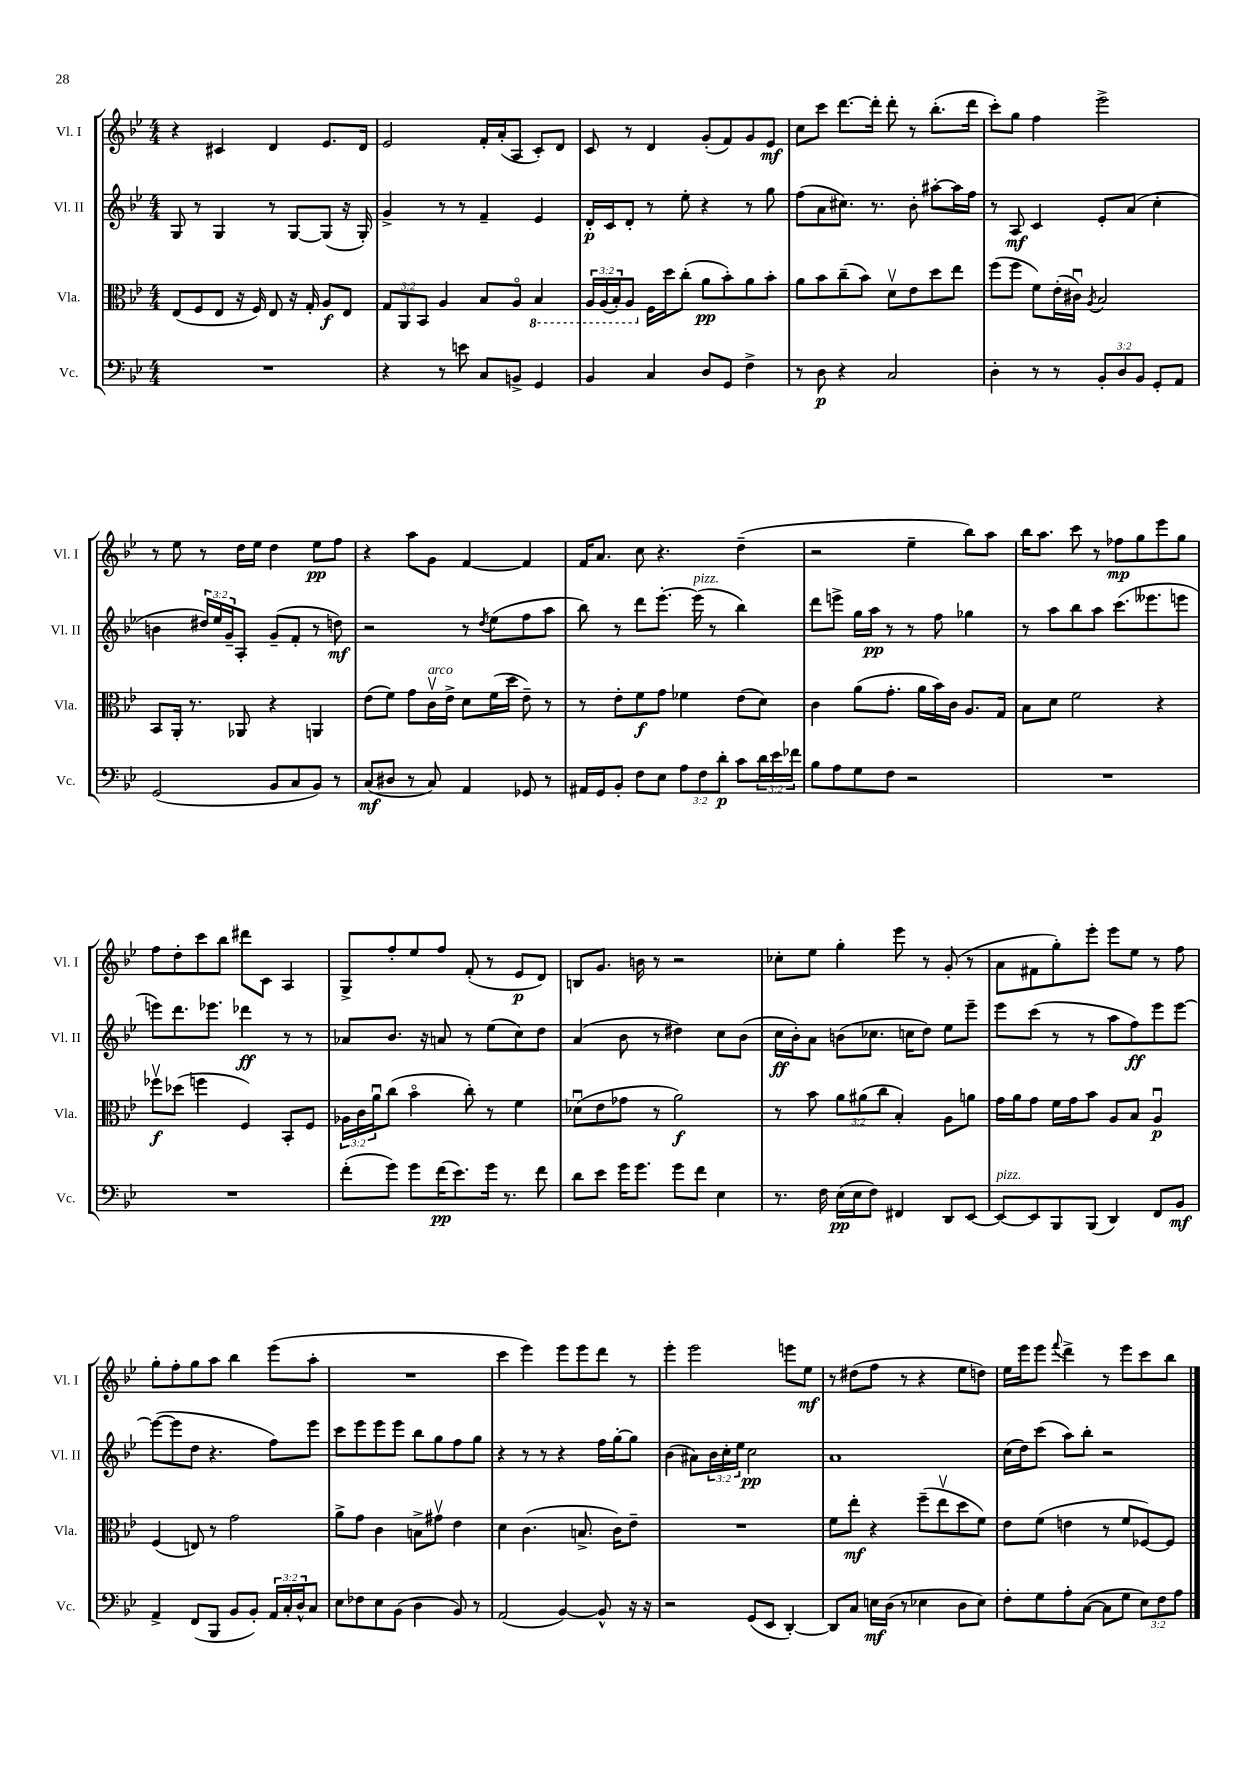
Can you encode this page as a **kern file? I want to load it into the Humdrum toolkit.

**kern	**dynam	**kern	**dynam	**kern	**dynam	**kern	**dynam
*part4	*part4	*part3	*part3	*part2	*part2	*part1	*part1
*staff4	*staff4	*staff3	*staff3	*staff2	*staff2	*staff1	*staff1
*I"Vc.	*	*I"Vla.	*	*I"Vl. II	*	*I"Vl. I	*
*I'Vc.	*	*I'Vla.	*	*I'Vl. II	*	*I'Vl. I	*
*clefF4	*	*clefC3	*	*clefG2	*	*clefG2	*
*k[b-e-]	*	*k[b-e-]	*	*k[b-e-]	*	*k[b-e-]	*
*M4/4	*	*M4/4	*	*M4/4	*	*M4/4	*
=43	=43	=43	=43	=43	=43	=43	=43
1r	.	(8E-/L	.	8G/	.	4r	.
.	.	8F/	.	8r	.	.	.
.	.	8E-/J	.	4G/	.	4c#X/	.
.	.	16r	.	.	.	.	.
.	.	16F/)	.	.	.	.	.
.	.	8E-/	.	8r	.	4d/	.
.	.	16r	.	[8G/L	.	.	.
.	.	16G'/	.	.	.	.	.
.	.	8A/L	f	(8G/J]	.	8.e-/L	.
.	.	8E-/J	.	16r	.	.	.
.	.	.	.	16G'/)	.	16d/Jk	.
=44	=44	=44	=44	=44	=44	=44	=44
4r	.	12G/L	.	4g^/	.	2e-/	.
.	.	12AA/	.	.	.	.	.
.	.	12BB-/J	.	.	.	.	.
8r	.	4A/	.	8r	.	.	.
8en\	.	.	.	8r	.	.	.
8C/L	.	8B-/L	.	4f~/	.	16f'/LL	.
.	.	.	.	.	.	(16a'/J	.
8BBn^/J	.	8A/J	.	.	.	8A/J	.
*	*	*8ba	*	*	*	*	*
4GG/	.	4BB-/	.	4e-/	.	8c'/L)	.
.	.	.	.	.	.	8d/J	.
=45	=45	=45	=45	=45	=45	=45	=45
4BB-/	.	24AA/LL	.	16d'/LL	p	8c/	.
.	.	(24AA/	.	.	.	.	.
.	.	.	.	16c/J	.	.	.
.	.	24BB-'/J)	.	.	.	.	.
.	.	8AA/J	.	8d'/J	.	8r	.
*	*	*X8ba	*	*	*	*	*
4C/	.	16F\LL	.	8r	.	4d/	.
.	.	16dd\J	.	.	.	.	.
.	.	(8cc'\J	.	8ee-'\	.	.	.
8D/L	.	8a\L	pp	4r	.	(8g'/L	.
8GG/J	.	8b-'\)	.	.	.	8f/)	.
4F^\	.	8a\	.	8r	.	8g/	.
.	.	8b-'\J	.	8gg\	.	8e-/J	mf
=46	=46	=46	=46	=46	=46	=46	=46
8r	.	8a\L	.	(8ff\L	.	8cc\L	.
8D\	p	8b-\	.	8a\	.	8ccc\J	.
4r	.	(8cc~\	.	8.cc#X\J)	.	[8.ddd\L	.
.	.	8b-\J)	.	.	.	.	.
.	.	.	.	8.r	.	16ddd'\Jk]	.
2C/	.	8dv\L	.	.	.	8ddd'\	.
.	.	8e-\	.	8b-'\	.	8r	.
.	.	8dd\	.	[8aa#X'\L	.	(8.bb-'\L	.
.	.	8ee-\J	.	16aa#\L]	.	.	.
.	.	.	.	16ff\JJ	.	16ddd\Jk	.
=47	=47	=47	=47	=47	=47	=47	=47
4D'\	.	(8ff\L	.	8r	.	8ccc'\L)	.
.	.	8ff\J	.	8A/	mf	8gg\J	.
8r	.	8f\L)	.	4c/	.	4ff\	.
8r	.	(16e-'\L	.	.	.	.	.
.	.	16c#Xu\JJ)	.	.	.	.	.
.	.	8qA/	.	.	.	.	.
12BB-'/L	.	2B-/	.	8e-'/L	.	2eee-^\	.
12D/	.	.	.	.	.	.	.
.	.	.	.	(8a/J	.	.	.
12BB-/J	.	.	.	.	.	.	.
8GG'/L	.	.	.	4cc'\	.	.	.
8AA/J	.	.	.	.	.	.	.
!!LO:LB:g=z
=48	=48	=48	=48	=48	=48	=48	=48
(2GG/	.	8BB-/L	.	4bn\	.	8r	.
.	.	16AA'/Jk	.	.	.	8ee-\	.
.	.	8.r	.	.	.	.	.
.	.	.	.	24dd#X/LL)	.	8r	.
.	.	.	.	24ee-/	.	.	.
.	.	.	.	24g~/J	.	.	.
.	.	8AA-X/	.	8A'/J	.	16dd\LL	.
.	.	.	.	.	.	16ee-\JJ	.
8BB-/L	.	4r	.	(8g~/L	.	4dd\	.
8C/	.	.	.	8f'/J	.	.	.
8BB-/J)	.	4AAn/	.	8r	.	8ee-\L	pp
8r	.	.	.	8ddn\)	mf	8ff\J	.
=49	=49	=49	=49	=49	=49	=49	=49
(8C/L	mf	(8e-\L	.	2r	.	4r	.
8D#X/J	.	8f\J)	.	.	.	.	.
8r	.	8g\L	.	.	.	8aa\L	.
!	!	!LO:TX:a:i:t=arco	!	!	!	!	!
8C/)	.	16cv\L	.	.	.	8g\J	.
.	.	16e-^\JJ	.	.	.	.	.
4AA/	.	8d\L	.	8r	.	[4f/	.
.	.	.	.	8qdd/	.	.	.
.	.	(16f\L	.	(8ee-\L	.	.	.
.	.	16dd\JJ	.	.	.	.	.
8GG-X/	.	8e-~\)	.	8ff\	.	4f/]	.
8r	.	8r	.	8aa\J	.	.	.
=50	=50	=50	=50	=50	=50	=50	=50
16AA#X/LL	.	8r	.	8bb-\)	.	16f/KL	.
16GG/J	.	.	.	.	.	8.a/J	.
8BB-'/J	.	8e-'\L	.	8r	.	.	.
8F\L	.	8f\	f	8ddd\L	.	8cc\	.
8E-\J	.	8g\J	.	[8.eee-'\J	.	4.r	.
12A\L	.	4f-X\	.	.	.	.	.
!	!	!	!	!LO:TX:a:i:t=pizz.	!	!	!
.	.	.	.	(16eee-\]	.	.	.
12F\	.	.	.	.	.	.	.
.	.	.	.	8r	.	.	.
12d'\J	p	.	.	.	.	.	.
8c\L	.	(8e-\L	.	4bb-\)	.	(4dd~\	.
24d\L	.	8d\J)	.	.	.	.	.
24e-\	.	.	.	.	.	.	.
24f-X\JJ	.	.	.	.	.	.	.
=51	=51	=51	=51	=51	=51	=51	=51
8B-\L	.	4c\	.	8ddd\L	.	2r	.
8A\	.	.	.	8eeen^\J	.	.	.
8G\	.	(8a\L	.	16gg\LL	.	.	.
.	.	.	.	16aa\JJ	pp	.	.
8F\J	.	8.g'\J	.	8r	.	.	.
2r	.	.	.	8r	.	4ee-~\	.
.	.	16a\LL	.	.	.	.	.
.	.	16b-\)	.	8ff\	.	.	.
.	.	16c\JJ	.	.	.	.	.
.	.	8.A/L	.	4gg-X\	.	8bb-\L)	.
.	.	.	.	.	.	8aa\J	.
.	.	16G/Jk	.	.	.	.	.
=52	=52	=52	=52	=52	=52	=52	=52
1r	.	8B-\L	.	8r	.	16bb-\KL	.
.	.	.	.	.	.	8.aa\J	.
.	.	8d\J	.	8aa\L	.	.	.
.	.	2f\	.	8bb-\	.	8ccc\	.
.	.	.	.	8aa\J	.	8r	.
.	.	.	.	(8.ccc\L	.	8ff-X\L	mp
.	.	.	.	.	.	8gg\	.
.	.	.	.	8.eee--X\	.	.	.
.	.	4r	.	.	.	8eee-\	.
.	.	.	.	8eeen\J	.	8gg\J	.
!!LO:LB:g=z
=53	=53	=53	=53	=53	=53	=53	=53
1r	.	8ff-Xv\L	f	8eeen\L)	.	8ff\L	.
.	.	(8dd-X\J	.	8.ddd\	.	8dd'\	.
.	.	4ffn\	.	.	.	8ccc\	.
.	.	.	.	8.eee-X\J	.	.	.
.	.	.	.	.	.	8bb-\J	.
.	.	4F/)	.	4ddd-X\	ff	8ddd#X\L	.
.	.	.	.	.	.	8c\J	.
.	.	8BB-'/L	.	8r	.	4A/	.
.	.	8F/J	.	8r	.	.	.
=54	=54	=54	=54	=54	=54	=54	=54
(8f'\L	.	24A-X\LL	.	8a-X/L	.	8G^/L	.
.	.	24c\	.	.	.	.	.
.	.	24au\J	.	.	.	.	.
8g\J)	.	(8cc\J	.	8.b-/J	.	8ff'/	.
8g\L	.	4b-\	.	.	.	8ee-/	.
.	.	.	.	16r	.	.	.
(16f\K	pp	.	.	8an/	.	8ff/J	.
8.e-\)	.	.	.	.	.	.	.
.	.	8cc'\)	.	8r	.	(8f'/	.
16g\Jk	.	8r	.	(8ee-\L	.	8r	.
8.r	.	.	.	.	.	.	.
.	.	4f\	.	8cc\)	.	8e-/L	p
8f\	.	.	.	8dd\J	.	8d/J)	.
=55	=55	=55	=55	=55	=55	=55	=55
8d\L	.	(8d-Xu\L	.	(4a/	.	8Bn/L	.
8e-\J	.	8e-\	.	.	.	8.g/J	.
16g\KL	.	8g-X\J	.	8b-\	.	.	.
8.g\J	.	.	.	.	.	16bn\	.
.	.	8r	.	8r	.	8r	.
8g\L	.	2a\)	f	4dd#X\)	.	2r	.
8f\J	.	.	.	.	.	.	.
4E-\	.	.	.	8cc\L	.	.	.
.	.	.	.	(8b-\J	.	.	.
=56	=56	=56	=56	=56	=56	=56	=56
8.r	.	8r	.	16cc\LL	ff	8cc-X'\L	.
.	.	.	.	16b-'\J)	.	.	.
.	.	8b-\	.	8a\J	.	8ee-\J	.
16F\	.	.	.	.	.	.	.
(16E-\LL	pp	12a\L	.	(8bn\L	.	4gg'\	.
16E-\J	.	.	.	.	.	.	.
.	.	(12a#X\	.	.	.	.	.
8F\J)	.	.	.	8.cc-X\J	.	.	.
.	.	12cc\J	.	.	.	.	.
4FF#X/	.	4B-'/)	.	.	.	8eee-\	.
.	.	.	.	16ccn\KL	.	.	.
.	.	.	.	8dd\J)	.	8r	.
8DD/L	.	8A\L	.	8ee-\L	.	(8g'/	.
[8EE-/J	.	8an\J	.	8eee-~\J	.	8r	.
=57	=57	=57	=57	=57	=57	=57	=57
!LO:TX:a:i:t=pizz.	!	!	!	!	!	!	!
8EE-/L_	.	16g\LL	.	8eee-\L	.	8a\L	.
.	.	16a\J	.	.	.	.	.
8EE-/]	.	8g\J	.	(8ccc\J	.	8f#X\	.
8BBB-/	.	16f\LL	.	8r	.	8gg'\)	.
.	.	16g\J	.	.	.	.	.
(8BBB-/J	.	8b-\J	.	8r	.	8eee-'\J	.
4DD/)	.	8A/L	.	8aa\L	.	8eee-\L	.
.	.	8B-/J	.	8ff\)	ff	8ee-\J	.
8FF/L	.	4Au/	p	8eee-\	.	8r	.
8BB-/J	mf	.	.	[8eee-\J	.	8ff\	.
!!LO:LB:g=z
=58	=58	=58	=58	=58	=58	=58	=58
4AA^/	.	(4F/	.	(8eee-\L_	.	8gg'\L	.
.	.	.	.	8eee-\]	.	8ff'\	.
(8FF/L	.	8En/)	.	8dd\J	.	8gg\	.
8BBB-/J	.	8r	.	4.r	.	8aa\J	.
8BB-/L	.	2g\	.	.	.	4bb-\	.
8BB-'/J)	.	.	.	.	.	.	.
24AA/LL	.	.	.	8ff\L)	.	(8eee-\L	.
24C'/	.	.	.	.	.	.	.
24D^^/J	.	.	.	.	.	.	.
8C/J	.	.	.	8eee-\J	.	8aa'\J	.
=59	=59	=59	=59	=59	=59	=59	=59
8E-\L	.	8a^\L	.	8ccc\L	.	1r	.
8F-X\	.	8g\J	.	8eee-\	.	.	.
8E-\	.	4c\	.	8eee-\	.	.	.
(8BB-\J	.	.	.	8eee-\J	.	.	.
4D\	.	8Bn^\L	.	8bb-\L	.	.	.
.	.	8g#Xv\J	.	8gg\	.	.	.
8BB-/)	.	4e-\	.	8ff\	.	.	.
8r	.	.	.	8gg\J	.	.	.
=60	=60	=60	=60	=60	=60	=60	=60
(2AA/	.	4d\	.	4r	.	4ccc\	.
.	.	(4.c\	.	8r	.	4eee-\)	.
.	.	.	.	8r	.	.	.
[4BB-/)	.	.	.	4r	.	8eee-\L	.
.	.	8.Bn^/	.	.	.	8eee-\	.
8BB-^^/]	.	.	.	16ff\LL	.	8ddd\J	.
.	.	16c\KL)	.	[16gg'\J	.	.	.
16r	.	8e-~\J	.	8gg\J]	.	8r	.
16r	.	.	.	.	.	.	.
=61	=61	=61	=61	=61	=61	=61	=61
2r	.	1r	.	(4b-\	.	4eee-'\	.
.	.	.	.	8a#X\L)	.	2eee-\	.
.	.	.	.	24b-\L	.	.	.
.	.	.	.	24cc'\	.	.	.
.	.	.	.	24ee-\JJ	.	.	.
(8GG/L	.	.	.	2cc\	pp	.	.
8EE-/J	.	.	.	.	.	.	.
[4DD'/)	.	.	.	.	.	8eeen\L	.
.	.	.	.	.	.	8ee-\J	mf
=62	=62	=62	=62	=62	=62	=62	=62
8DD/L]	.	8f\L	.	1a	.	8r	.
8C/J	.	8ee-'\J	mf	.	.	(8dd#X\L	.
16En\LL	mf	4r	.	.	.	8ff\J	.
(16D\JJ	.	.	.	.	.	.	.
8r	.	.	.	.	.	8r	.
4E-X\	.	(8ff~\L	.	.	.	4r	.
.	.	8ee-v\	.	.	.	.	.
8D\L	.	8dd\	.	.	.	8ee-\L	.
8E-\J)	.	8f\J)	.	.	.	8ddn\J)	.
=63	=63	=63	=63	=63	=63	=63	=63
8F'\L	.	8e-\L	.	(16cc\LL	.	16ee-\LL	.
.	.	.	.	16dd\J)	.	16eee-\J	.
8G\	.	(8f\J	.	(8ccc\J	.	8eee-\J	.
.	.	.	.	.	.	8qqfff/	.
8A'\	.	4en\	.	8aa\L)	.	4ddd^\	.
([8C\J	.	.	.	8bb-'\J	.	.	.
8C\L]	.	8r	.	2r	.	8r	.
8G\J	.	8f/L	.	.	.	8eee-\L	.
12E-\L)	.	[8F-X/)	.	.	.	8ccc\	.
12F\	.	.	.	.	.	.	.
.	.	8F-/J]	.	.	.	8bb-\J	.
12A\J	.	.	.	.	.	.	.
==	==	==	==	==	==	==	==
*-	*-	*-	*-	*-	*-	*-	*-
